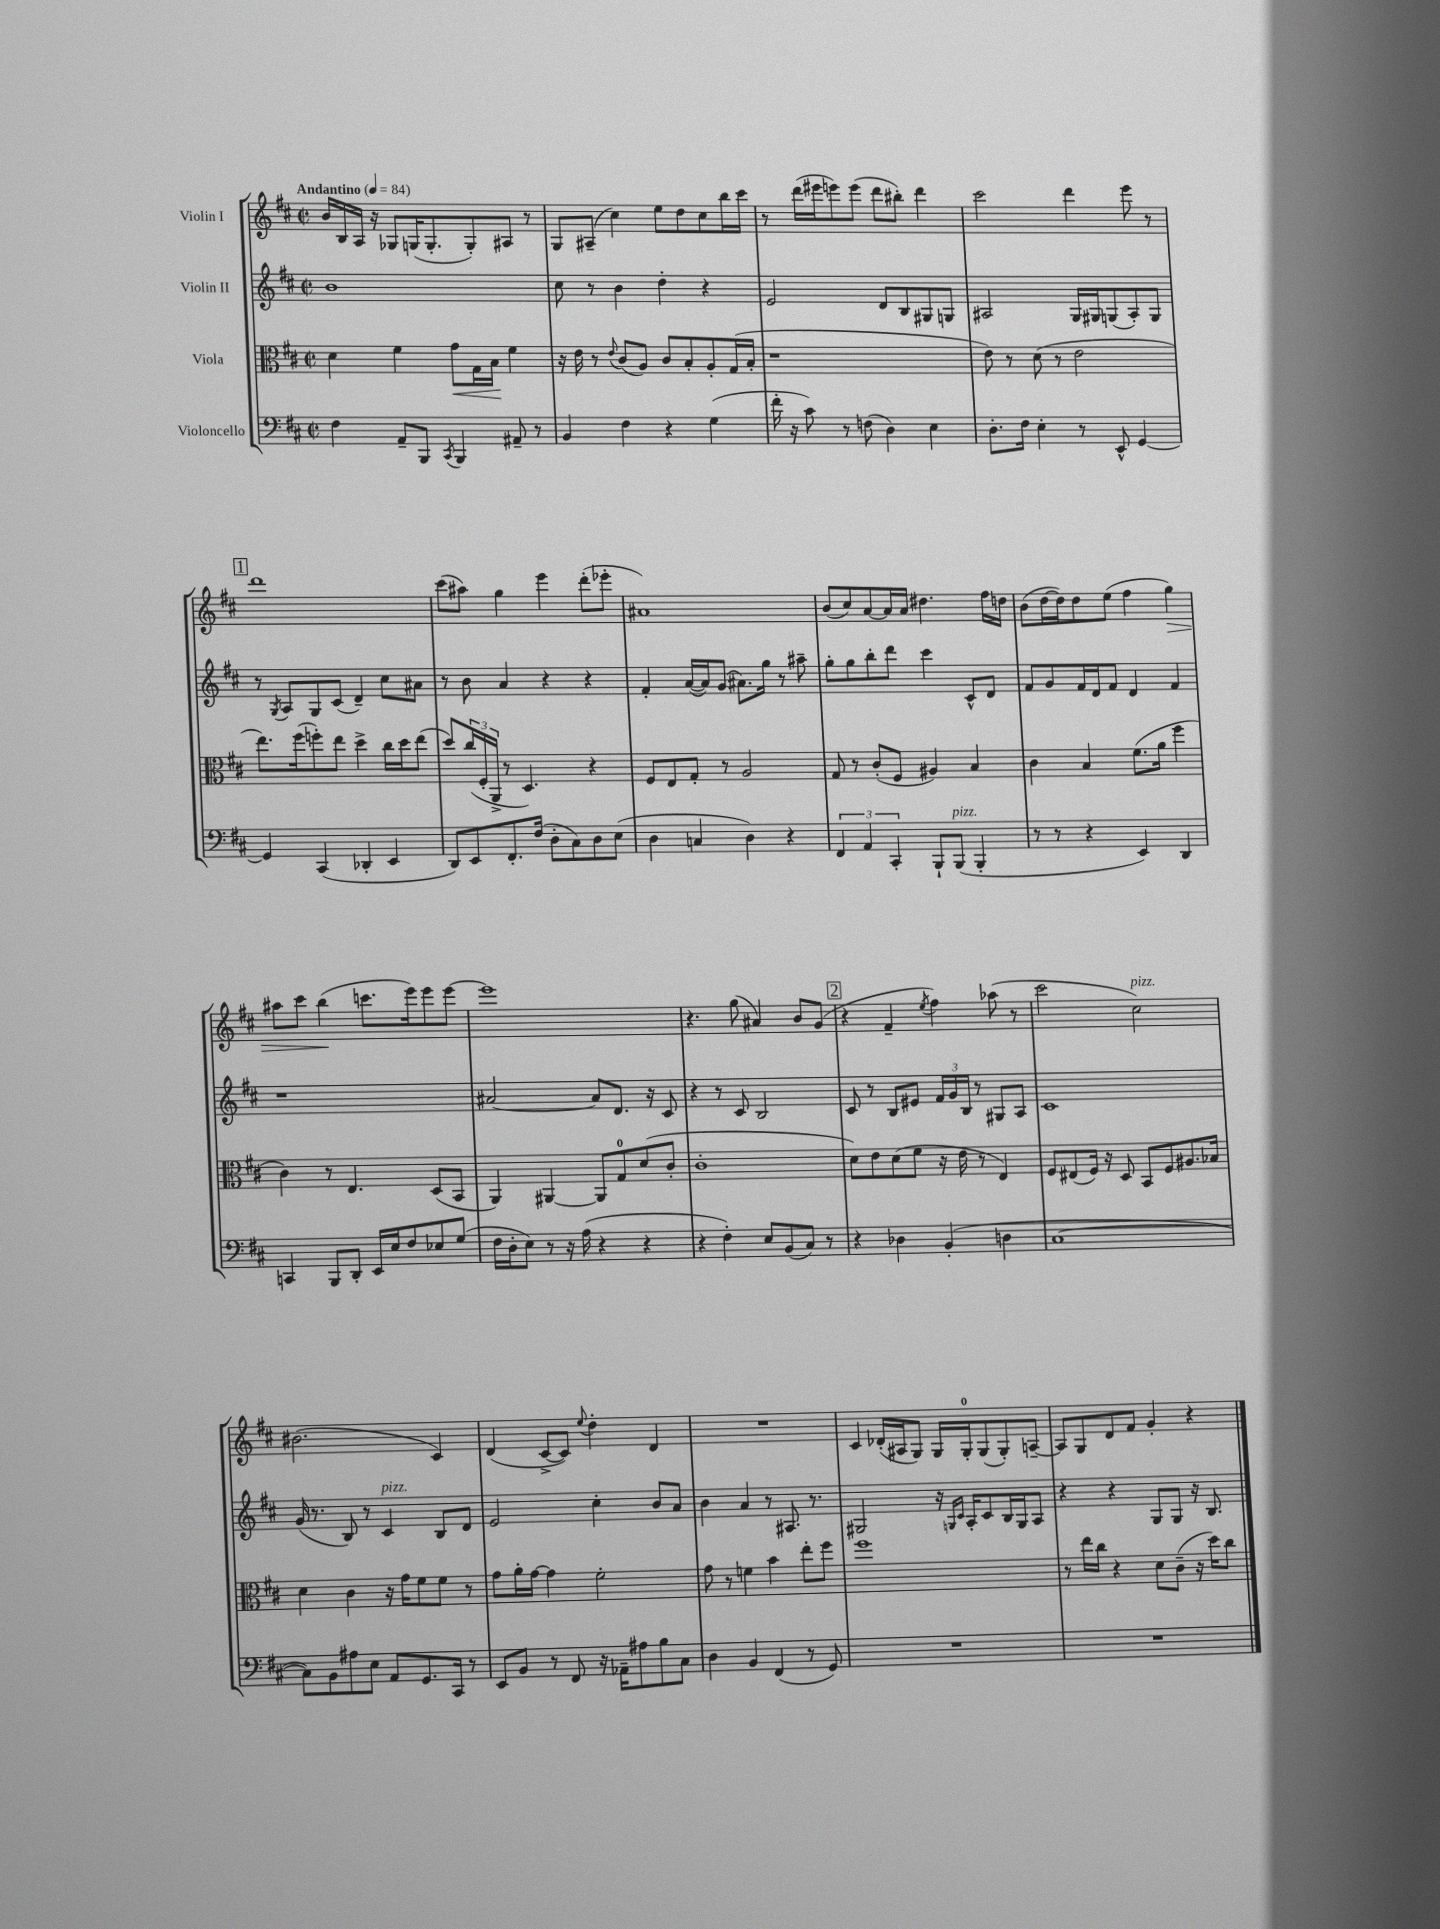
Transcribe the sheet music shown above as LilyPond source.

<<
\new StaffGroup <<
\new Staff = "s0" \with { instrumentName = "Violin I" } {
    \clef treble \key d \major \defaultTimeSignature \time 2/2 \tempo "Andantino" 4 = 84
    b'16 b16 a16 r16 ges8 g16( g8.-. g8-.) ais8 r8 |
    g8 ais8--( cis''4) e''8 d''8 cis''8 b''16 cis'''16 |
    r8 d'''16( eis'''16 e'''8) e'''8( d'''8 bis''8-.) d'''4 |
    cis'''2 d'''4 e'''8 r8 |
    \mark \markup { \box "1" } d'''1 |
    cis'''8( ais''8) g''4 e'''4 d'''8-.( ees'''8-. |
    ais'1) |
    b'8( cis''8) a'8~ a'16 a'16 dis''4. fis''16 d''16 |
    b'8( d''16~ d''16) d''8 e''8( fis''4 g''4\>) |
    ais''8 cis'''8 b''4\!( c'''8. e'''16) e'''8 e'''8~ |
    e'''1 |
    r4. g''8( ais'4) b'8 g'8( |
    \mark \markup { \box "2" } r4 fis'4-- \acciaccatura { e''8 } fis''4) aes''8( r8 |
    cis'''2 cis''2^\markup { \italic "pizz." }) |
    bis'2.( cis'4) |
    d'4( cis'8~-> cis'8) \appoggiatura { e''8 } d''4-. d'4 |
    R1 |
    cis'4 des'16-.( ais16 g8) g16 g16-0-. g8( g8-.) a8~-- |
    a8 g8 d'8 fis'8 g'4-. r4 \bar "|." |
}
\new Staff = "s1" \with { instrumentName = "Violin II" } {
    \clef treble \key d \major \defaultTimeSignature \time 2/2
    b'1 |
    cis''8 r8 b'4 d''4-. r4 |
    e'2 d'8 b8 gis8 g8 |
    ais2 g16 gis16 g8( ais8-.) g8 |
    \mark \markup { \box "1" } r8 \acciaccatura { g8 } a8 g8 cis'8( d'4--) cis''8 ais'8 |
    r8 b'8 a'4 r4 r4 |
    fis'4-. a'16~( a'16) g'8( ais'8.) g''16 r8 ais''8-- |
    g''8-. g''8 b''8-. d'''8 cis'''4 cis'8-^ d'8 |
    fis'8 g'8 fis'16 d'16 fis'8 d'4 fis'4 |
    r1 |
    ais'2~ ais'8 d'8. r16 cis'8 |
    r4 r8 cis'8 b2 |
    \mark \markup { \box "2" } cis'8 r8 b8 eis'8 \tuplet 3/2 { fis'16 g'16 b16 } r8 gis8 a8 |
    cis'1 |
    g'16( r8. b8) r8 cis'4^\markup { \italic "pizz." } b8 d'8 |
    e'2 cis''4-. b'8 a'8 |
    b'4 a'4 r8 ais8. r8. |
    gis2 r16 \grace { g16 cis'16 } a16-. cis'8 b16 g16 a8 |
    r4 r4 g8 g8 r16 b8. \bar "|." |
}
\new Staff = "s2" \with { instrumentName = "Viola" } {
    \clef alto \key d \major \defaultTimeSignature \time 2/2
    d'4 fis'4 g'8\< g16 b16\! fis'4 |
    r16 e'16 r8 \appoggiatura { e'8 } cis'8( a8) cis'8 b8-. a8-. g16( b16-. |
    r1 |
    e'8) r8 d'8( r8 e'2 |
    \mark \markup { \box "1" } e''8.) fis''16( f''8-.) e''8 d''4-> cis''16 d''16 e''8( |
    d''8) \tuplet 3/2 { cis''16( fis16-. a,16-> } r8 d4.) r4 |
    fis8 e8 g8-. r8 a2 |
    g8 r8 cis'8-.( fis8 ais4) b4 |
    cis'4 b4 fis'8.( a'16 fis''4 |
    cis'4) r8 e4. d8( b,8 |
    a,4) ais,4~ ais,8 g8-0 d'8( cis'8-. |
    cis'1-. |
    \mark \markup { \box "2" } d'8) e'8 d'8( fis'8 r16 e'16 r8 e4) |
    fis8 eis8( fis16) r16 d8 b,8 fis8 ais8. bes16 |
    d'4 cis'4 r16 g'16 fis'8 fis'8 r8 |
    g'8 a'16-. g'16~ g'4 fis'2-. |
    g'8 r8 f'4 b'4 e''8-. fis''8 |
    fis''1 |
    r8 e''16 cis''16 r4 d'8 cis'8--( r16 d''16) cis''8 \bar "|." |
}
\new Staff = "s3" \with { instrumentName = "Violoncello" } {
    \clef bass \key d \major \defaultTimeSignature \time 2/2
    fis4 a,8-- b,,8 \acciaccatura { cis,8 } b,,4 ais,8-- r8 |
    b,4 fis4 r4 g4( |
    fis'16-. r16 cis'8) r8 f8( d4) e4 |
    d8.-. fis16 e4-. r8 e,8-^ g,4~ |
    \mark \markup { \box "1" } g,4 cis,4( des,4-. e,4 |
    d,8) e,8 fis,8.-. fis16( d8-. cis8) d8 e8( |
    d4 c4 d4) r4 |
    \tuplet 3/2 { fis,4 a,4 cis,4-. } b,,8-! b,,8^\markup { \italic "pizz." }( b,,4-. |
    r8 r8 r4 e,4) d,4 |
    c,4 b,,8 d,8-. e,16 e16 fis8 ees8 g8( |
    fis16 d16-. e8) r8 r16 a16( r4 r4 |
    r4 fis4-.) e8 b,8( cis8) r8 |
    \mark \markup { \box "2" } r4 des4 b,4-.( d4 |
    cis1~ |
    cis8) b,8 ais8 e8 a,8 g,8. cis,16 r8 |
    e,8 b,8 r8 fis,8 r16 aes,16-- ais8 b8 cis8 |
    d4 b,4 fis,4( r8 g,8) |
    R1 |
    R1 \bar "|." |
}
>>
>>
\layout { \context { \Score \remove "Bar_number_engraver" } }
